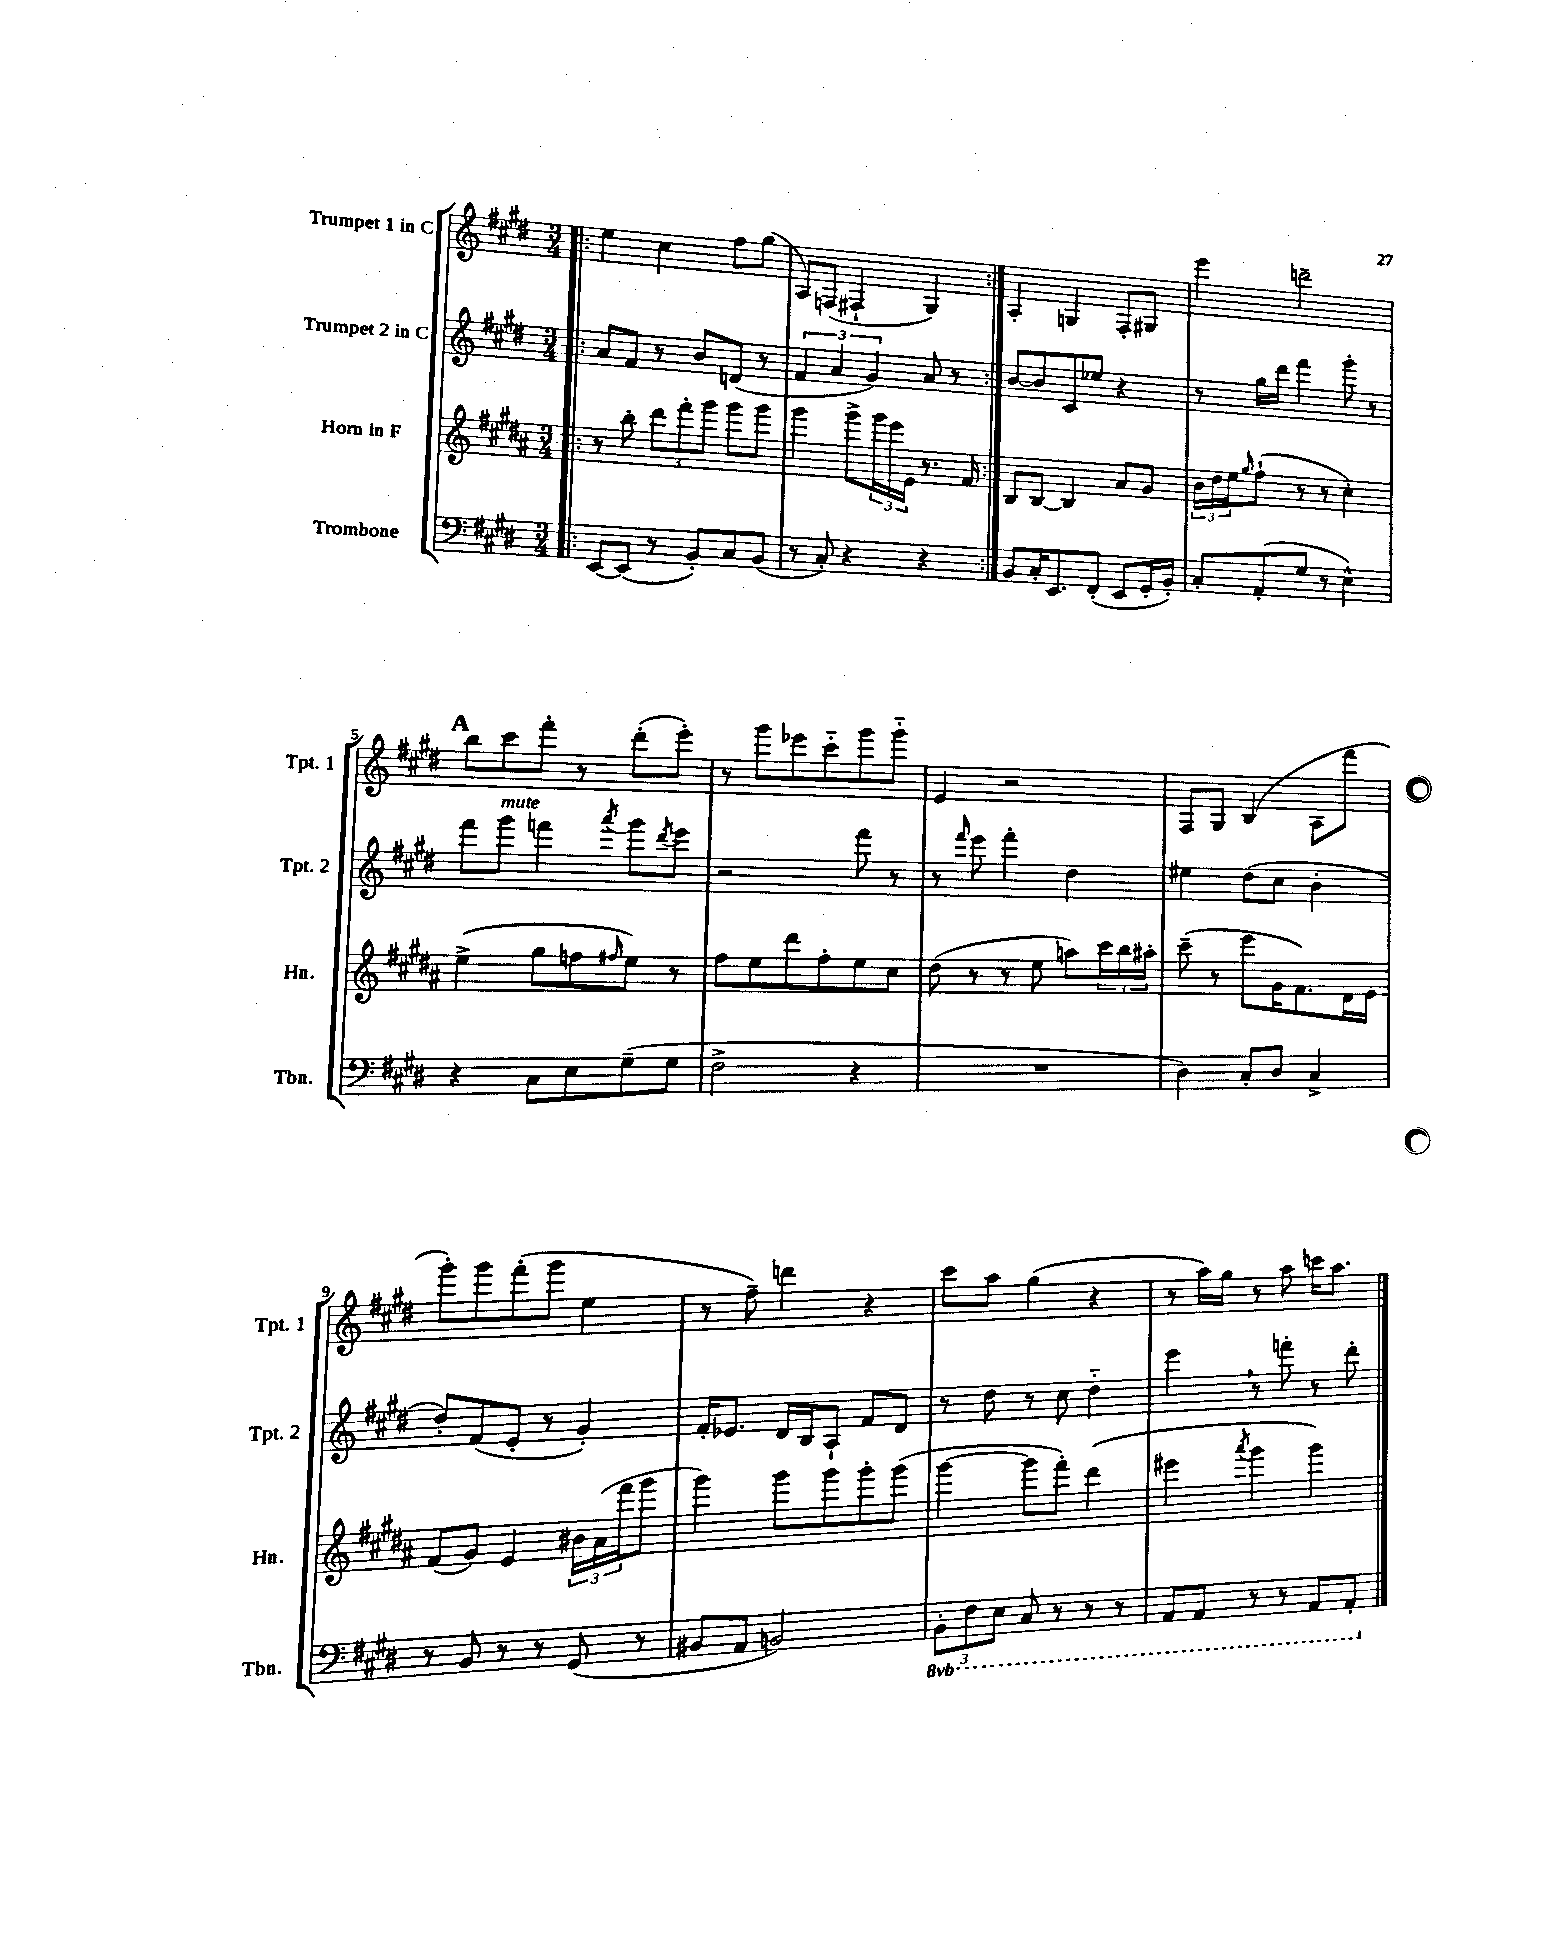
<<
\new StaffGroup <<
\new Staff = "s0" \with { instrumentName = "Trumpet 1 in C" shortInstrumentName = "Tpt. 1" } {
    \clef treble \key e \major \numericTimeSignature \time 3/4
    \repeat volta 2 { \bar ".|:" e''4 cis''4 fis''8 gis''8( |
    a8) f8( fis4-! gis4) | }
    a4-. g4 fis8-. gis8 |
    e'''4 d'''2-- |
    \mark \markup { \bold "A" } b''8 cis'''8 fis'''8-. r8 dis'''8-.( e'''8-.) |
    r8 gis'''8 ees'''8 cis'''8-_ gis'''8 gis'''8-_ |
    e'4 r2 |
    fis8 gis8 b4( a8 fis'''8 |
    gis'''8-.) gis'''8 fis'''8-.( gis'''8 e''4 |
    r8 fis''8--) d'''4 r4 |
    cis'''8 a''8 gis''4( r4 |
    r8 a''16) gis''16 r8 a''8 c'''16 a''8. \bar "|." |
}
\new Staff = "s1" \with { instrumentName = "Trumpet 2 in C" shortInstrumentName = "Tpt. 2" } {
    \clef treble \key e \major \numericTimeSignature \time 3/4
    \repeat volta 2 { \bar ".|:" a'8 fis'8 r8 b'8 d'8( r8 |
    \tuplet 3/2 { fis'4 a'4 gis'4) } a'8 r8 | }
    b'8~ b'8 cis'8 ees''8 r4 |
    r8 gis''16 dis'''16 fis'''4 gis'''8-. r8 |
    \mark \markup { \bold "A" } fis'''8 gis'''8^\markup { \italic "mute" } f'''4 \acciaccatura { a'''8 } gis'''8 \acciaccatura { dis'''8 } e'''8 |
    r2 fis'''8 r8 |
    r8 \grace { fis'''16 } e'''8 fis'''4-. dis''4 |
    eis''4 dis''8( cis''8 b'4-. |
    dis''8-.) fis'8( e'8-. r8 gis'4-.) |
    fis'16-. ees'8. dis'16 b16 a8-! fis'8 dis'8 |
    r8 dis''8 r8 cis''8 dis''4-_ |
    e'''4 \breathe r8 f'''8-. r8 dis'''8-. \bar "|." |
}
\new Staff = "s2" \with { instrumentName = "Horn in F" shortInstrumentName = "Hn." } {
    \clef treble \key b \major \numericTimeSignature \time 3/4
    \repeat volta 2 { \bar ".|:" r8 b''8-. \tuplet 3/2 { dis'''8 fis'''8-. gis'''8 } gis'''8 gis'''8 |
    gis'''4 gis'''8-> \tuplet 3/2 { gis'''16 e'''16 e'16 } r8. fis'16 | }
    b8 b8~ b4 ais'8 gis'8 |
    \tuplet 3/2 { b'16 dis''16 e''16 } \grace { gis''16 } fis''8-!( r8 r8 cis''4-.) |
    \mark \markup { \bold "A" } e''4->( gis''8 f''8 \grace { fis''16 } e''8) r8 |
    fis''8 e''8 dis'''8 fis''8-. e''8 cis''8 |
    dis''8( r8 r8 e''8 a''8) \tuplet 3/2 { cis'''16 b''16 ais''16-. } |
    cis'''8--( r8 e'''8 gis'16 fis'8.) dis'16 e'16 |
    fis'8( gis'8) e'4 \tuplet 3/2 { bis'16 ais'16( fis'''16 } gis'''8 |
    gis'''4) gis'''8 gis'''8 gis'''8-. gis'''8( |
    gis'''4~ gis'''8 fis'''8-.) dis'''4( |
    eis'''4 \acciaccatura { ais'''8 } gis'''4 gis'''4) \bar "|." |
}
\new Staff = "s3" \with { instrumentName = "Trombone" shortInstrumentName = "Tbn." } {
    \clef bass \key e \major \numericTimeSignature \time 3/4 \set Staff.ottavationMarkups = #ottavation-simple-ordinals
    \repeat volta 2 { \bar ".|:" e,8~ e,8( r8 b,8-.) cis8 b,8( |
    r8 cis8-.) r4 r4 | }
    b,8 cis16-. e,8. fis,8-.( e,8 gis,16-. b,16-.) |
    cis8-. a,8-.( gis8 r8 e4-^) |
    \mark \markup { \bold "A" } r4 cis8 e8 gis8--( gis8 |
    fis2-> r4 |
    R2. |
    dis4) cis8-. dis8 cis4-> |
    r8 b,8 r8 r8 gis,8( r8 |
    bis,8 a,8 b,2) |
    \tuplet 3/2 { \ottava #-1 b,,8-. fis,8 e,8 } cis,8 r8 r8 r8 |
    a,,8 a,,8 r8 r8 a,,8 a,,8-. \ottava #0 \bar "|." |
}
>>
>>
